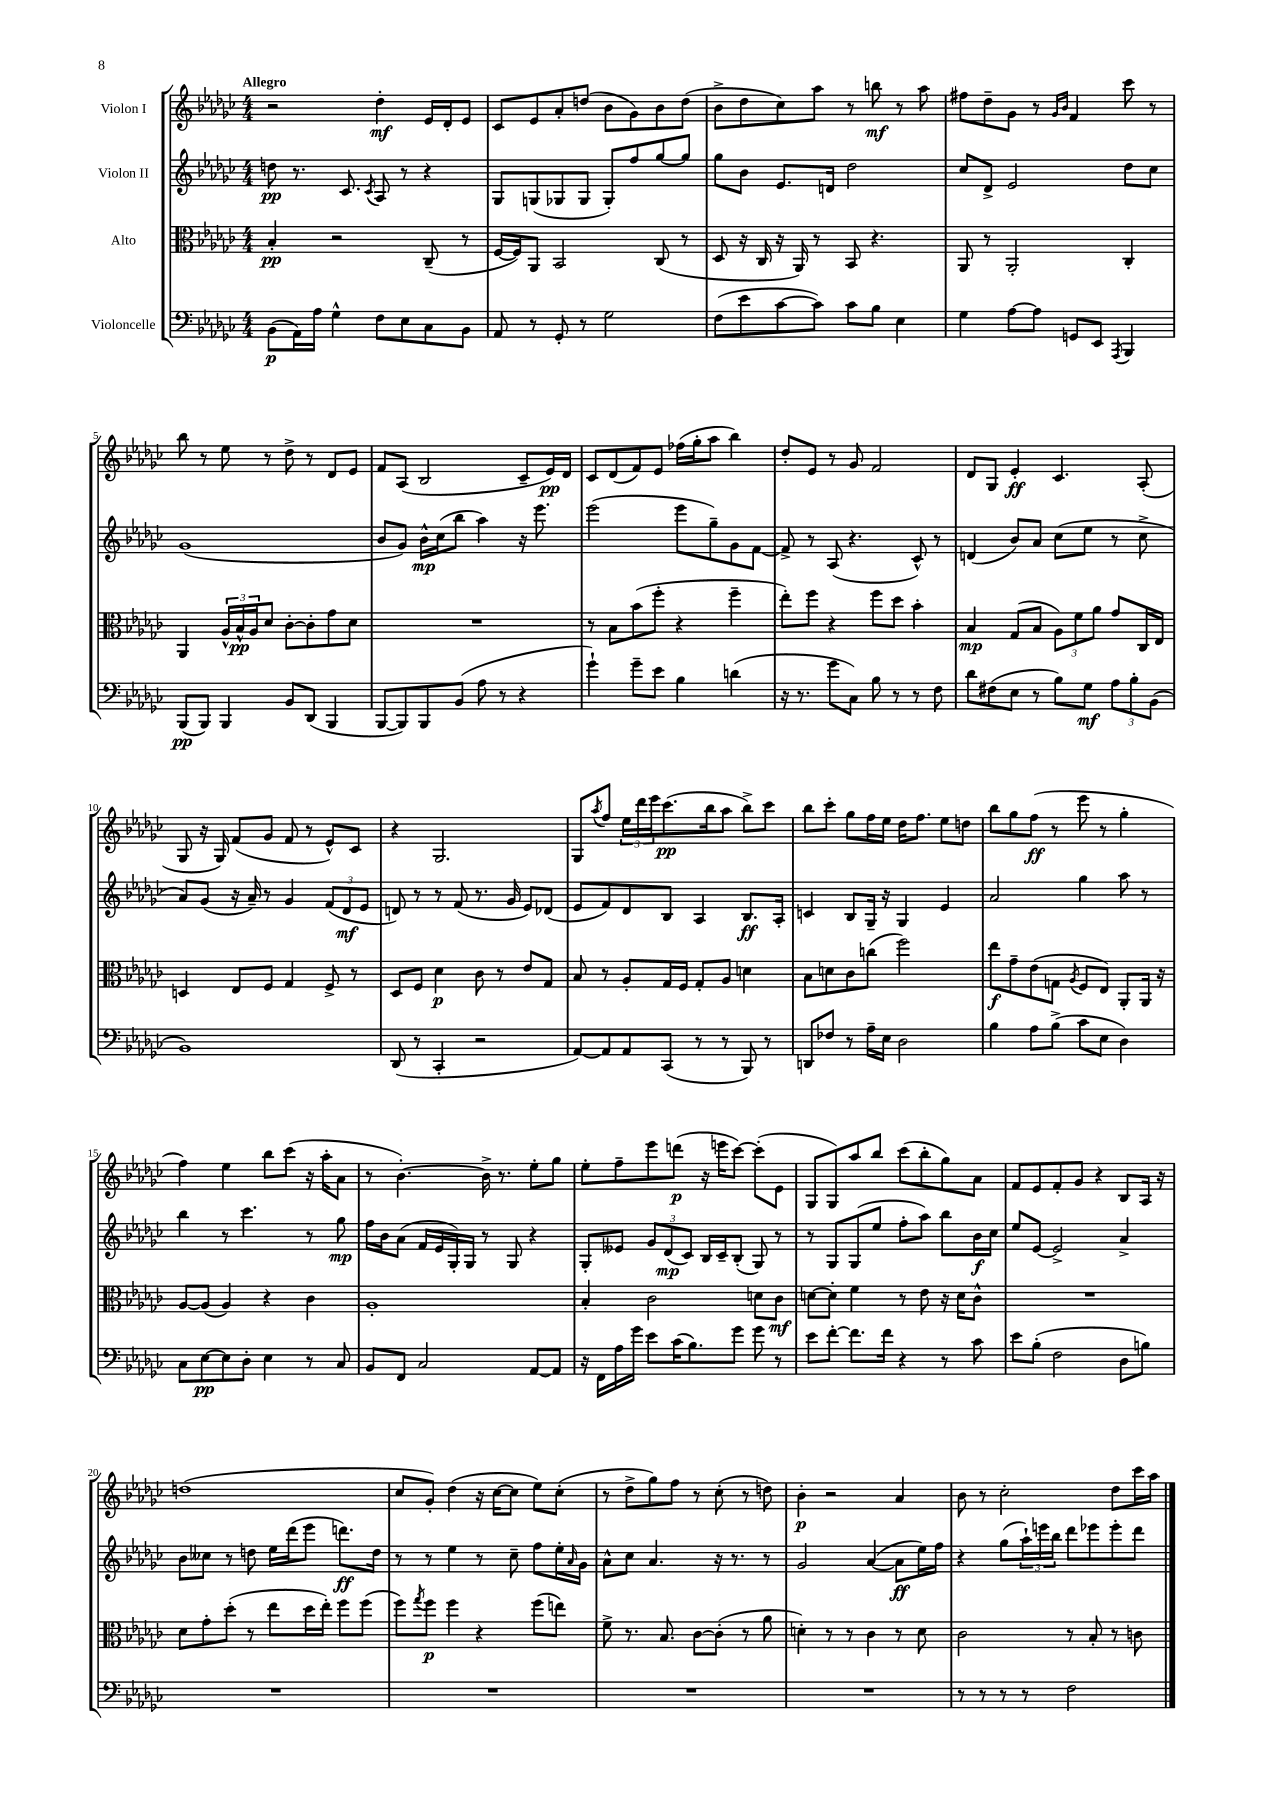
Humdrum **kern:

**kern	**dynam	**kern	**dynam	**kern	**dynam	**kern	**dynam
*part4	*part4	*part3	*part3	*part2	*part2	*part1	*part1
*staff4	*staff4	*staff3	*staff3	*staff2	*staff2	*staff1	*staff1
*I"Violoncelle	*	*I"Alto	*	*I"Violon II	*	*I"Violon I	*
*clefF4	*	*clefC3	*	*clefG2	*	*clefG2	*
*k[b-e-a-d-g-c-]	*	*k[b-e-a-d-g-c-]	*	*k[b-e-a-d-g-c-]	*	*k[b-e-a-d-g-c-]	*
*M4/4	*	*M4/4	*	*M4/4	*	*M4/4	*
=1	=1	=1	=1	=1	=1	=1	=1
!	!	!	!	!	!	!LO:TX:a:B:t=Allegro	!
(8BB-\L	p	4B-'/	pp	8ddn\	pp	2r	.
16AA-\L)	.	.	.	8.r	.	.	.
16A-\JJ	.	.	.	.	.	.	.
4G-^^\	.	2r	.	.	.	.	.
.	.	.	.	8.c-/	.	.	.
.	.	.	.	8qc-/	.	.	.
8F\L	.	.	.	8A-/	.	4dd-'\	mf
8E-\	.	.	.	8r	.	.	.
8C-\	.	(8C-~/	.	4r	.	16e-/LL	.
.	.	.	.	.	.	16d-'/J	.
8BB-\J	.	8r	.	.	.	8e-/J	.
=2	=2	=2	=2	=2	=2	=2	=2
8AA-/	.	[16F/LL	.	8G-/L	.	8c-/L	.
.	.	16F/J])	.	.	.	.	.
8r	.	8AA-/J	.	(8Gn/	.	8e-/	.
8GG-'/	.	2BB-/	.	8G-X/	.	8a-'/	.
8r	.	.	.	8G-/J	.	(8ddn/J	.
2G-\	.	.	.	8G-'/L)	.	8b-\L	.
.	.	.	.	8ff/	.	8g-\)	.
.	.	(8C-/	.	[8gg-/	.	8b-\	.
.	.	8r	.	8gg-/J]	.	(8dd\J	.
=3	=3	=3	=3	=3	=3	=3	=3
(8F\L	.	8D-/	.	8gg-\L	.	8b-^\L	.
8e-\	.	16r	.	8b-\J	.	8dd-\	.
.	.	16C-/	.	.	.	.	.
[8c-\	.	16r	.	8.e-/L	.	8cc-\)	.
.	.	16AA-/)	.	.	.	.	.
8c-\J])	.	8r	.	.	.	8aa-\J	.
.	.	.	.	16dn/Jk	.	.	.
8c-\L	.	8BB-/	.	2dd-\	.	8r	.
8B-\J	.	4.r	.	.	.	8bbn\	mf
4E-\	.	.	.	.	.	8r	.
.	.	.	.	.	.	8aa-\	.
=4	=4	=4	=4	=4	=4	=4	=4
4G-\	.	8AA-/	.	8cc-/L	.	8ff#X\L	.
.	.	8r	.	8d-^/J	.	8dd-~\	.
[8A-\L	.	2AA-'/	.	2e-/	.	8g-\J	.
8A-\J]	.	.	.	.	.	8r	.
.	.	.	.	.	.	16qqg-/LL	.
.	.	.	.	.	.	16qqb-/JJ	.
8GGn/L	.	.	.	.	.	4f/	.
8EE-/J	.	.	.	.	.	.	.
8qAAA-/	.	.	.	.	.	.	.
4BBB-/	.	4C-'/	.	8dd-\L	.	8ccc-\	.
.	.	.	.	8cc-\J	.	8r	.
!!LO:LB:g=z
=5	=5	=5	=5	=5	=5	=5	=5
(8BBB-/L	pp	4AA-/	.	(1g-	.	8bb-\	.
8BBB-/J)	.	.	.	.	.	8r	.
4BBB-/	.	24A-^^/LL	.	.	.	8ee-\	.
.	.	24B-^^/	pp	.	.	.	.
.	.	24A-/J	.	.	.	.	.
.	.	8d-/J	.	.	.	8r	.
8BB-/L	.	[8c-'\L	.	.	.	8dd-^\	.
(8DD-/J	.	8c-'\]	.	.	.	8r	.
4BBB-/	.	8g-\	.	.	.	8d-/L	.
.	.	8d-\J	.	.	.	8e-/J	.
=6	=6	=6	=6	=6	=6	=6	=6
[8BBB-/L	.	1r	.	8b-/L	.	8f/L	.
8BBB-/])	.	.	.	8g-/J)	.	(8A-/J	.
8BBB-/	.	.	.	16b-^^\LL	mp	2B-/	.
.	.	.	.	(16cc-\J	.	.	.
(8BB-/J	.	.	.	8bb-\J	.	.	.
8A-\	.	.	.	4aa-\)	.	.	.
8r	.	.	.	.	.	.	.
4r	.	.	.	16r	.	8c-~/L	.
.	.	.	.	8.eee-\	.	.	.
.	.	.	.	.	.	16e-/L)	pp
.	.	.	.	.	.	16d-/JJ	.
=7	=7	=7	=7	=7	=7	=7	=7
4g-`\)	.	8r	.	(2eee-\	.	8c-/L	.
.	.	8B-\L	.	.	.	(8d-/	.
8g-~\L	.	(8b-\	.	.	.	8f/)	.
8e-\J	.	8ff'\J	.	.	.	8e-/J	.
4B-\	.	4r	.	8eee-\L	.	(16ff-X\LL	.
.	.	.	.	.	.	16gg-'\J	.
.	.	.	.	8gg-~\)	.	8aa-\J	.
(4dn\	.	4ff~\	.	8g-\	.	4bb-\)	.
.	.	.	.	[8f\J	.	.	.
=8	=8	=8	=8	=8	=8	=8	=8
16r	.	8ee-'\L)	.	8f^/]	.	8dd-'/L	.
8.r	.	.	.	.	.	.	.
.	.	8ff\J	.	8r	.	8e-/J	.
8g-\L	.	4r	.	(8A-/	.	8r	.
8C-\J)	.	.	.	4.r	.	8g-/	.
8B-\	.	8ff\L	.	.	.	2f/	.
8r	.	8dd-\J	.	.	.	.	.
8r	.	4b-'\	.	8c-^^/)	.	.	.
8F\	.	.	.	8r	.	.	.
=9	=9	=9	=9	=9	=9	=9	=9
8d-\L	.	4B-/	mp	(4dn/	.	8d-/L	.
(8F#X\	.	.	.	.	.	8G-/J	.
8E-\J	.	(8G-/L	.	8b-/L)	.	4e-'/	ff
8r	.	8B-/J	.	8a-/J	.	.	.
8B-\L)	.	12A-\L)	.	(8cc-\L	.	4.c-/	.
.	.	12f\	.	.	.	.	.
8G-\J	mf	.	.	8ee-\J	.	.	.
.	.	12a-\J	.	.	.	.	.
12A-\L	.	8g-/L	.	8r	.	.	.
12B-'\	.	.	.	.	.	.	.
.	.	16C-/L	.	8cc-^\	.	(8A-'/	.
(12BB-\J	.	.	.	.	.	.	.
.	.	16E-/JJ	.	.	.	.	.
!!LO:LB:g=z
=10	=10	=10	=10	=10	=10	=10	=10
1BB-)	.	4Dn/	.	8a-/L)	.	8G-/	.
.	.	.	.	(8g-/J	.	16r	.
.	.	.	.	.	.	16G-/)	.
.	.	8E-/L	.	16r	.	(8f/L	.
.	.	.	.	16a-~/)	.	.	.
.	.	8F/J	.	8r	.	8g-/J	.
.	.	4G-/	.	4g-/	.	8f/	.
.	.	.	.	.	.	8r	.
.	.	8F^/	.	(12f/L	.	8e-^^/L)	.
.	.	.	.	12d-/	mf	.	.
.	.	8r	.	.	.	8c-/J	.
.	.	.	.	12e-/J	.	.	.
=11	=11	=11	=11	=11	=11	=11	=11
(8DD-/	.	8D-/L	.	8dn/)	.	4r	.
8r	.	8F/J	.	8r	.	.	.
4CC-'/	.	4d-\	p	8r	.	2.G-/	.
.	.	.	.	(8f/	.	.	.
2r	.	8c-\	.	8.r	.	.	.
.	.	8r	.	.	.	.	.
.	.	.	.	16g-/	.	.	.
.	.	8e-/L	.	8e-/L)	.	.	.
.	.	8G-/J	.	(8d-X/J	.	.	.
=12	=12	=12	=12	=12	=12	=12	=12
[8AA-/L)	.	8B-/	.	8e-/L	.	8G-/L	.
.	.	.	.	.	.	8qaa-/	.
8AA-/]	.	8r	.	8f/)	.	8ff/J	.
8AA-/	.	8A-'/L	.	8d-/	.	24ee-\LL	.
.	.	.	.	.	.	24ddd-\	.
.	.	.	.	.	.	24eee-\J	.
(8CC-/J	.	16G-/L	.	8B-/J	.	(8.ccc-\	pp
.	.	16F/JJ	.	.	.	.	.
8r	.	8G-'/L	.	4A-/	.	.	.
.	.	.	.	.	.	16bb-\k	.
8r	.	8A-/J	.	.	.	8aa-\J	.
8BBB-/)	.	4dn\	.	8.B-/L	ff	8bb-^\L)	.
8r	.	.	.	.	.	8ccc-\J	.
.	.	.	.	16A-'/Jk	.	.	.
=13	=13	=13	=13	=13	=13	=13	=13
8DDn/L	.	8B-\L	.	4cn/	.	8bb-\L	.
8F-X/J	.	8dn\	.	.	.	8ccc-'\J	.
8r	.	8c-\	.	8B-/L	.	8gg-\L	.
16A-~\LL	.	(8ccn\J	.	16G-~/Jk	.	16ff\L	.
16E-\JJ	.	.	.	16r	.	16ee-\JJ	.
2D-\	.	2ff\)	.	4G-/	.	16dd-\KL	.
.	.	.	.	.	.	8.ff\J	.
.	.	.	.	4e-/	.	8ee-\L	.
.	.	.	.	.	.	8ddn\J	.
=14	=14	=14	=14	=14	=14	=14	=14
4B-\	.	8ee-\L	f	2a-/	.	8bb-\L	.
.	.	8g-~\	.	.	.	8gg-\	.
8A-\L	.	(8e-\	.	.	.	(8ff\J	ff
(8B-^\J	.	8Gn\J	.	.	.	8r	.
.	.	8qA-/	.	.	.	.	.
8c-\L	.	8F/L	.	4gg-\	.	8eee-\	.
8E-\J	.	8E-/J)	.	.	.	8r	.
4D-\)	.	8AA-'/L	.	8aa-\	.	4gg-'\	.
.	.	16AA-/Jk	.	8r	.	.	.
.	.	16r	.	.	.	.	.
!!LO:LB:g=z
=15	=15	=15	=15	=15	=15	=15	=15
8C-\L	.	[8A-/L	.	4bb-\	.	4ff\)	.
[8E-\	pp	(8A-/J]	.	.	.	.	.
8E-\]	.	4A-/)	.	8r	.	4ee-\	.
8D-'\J	.	.	.	4.ccc-\	.	.	.
4E-\	.	4r	.	.	.	8bb-\L	.
.	.	.	.	.	.	(8ccc-\J	.
8r	.	4c-\	.	8r	.	16r	.
.	.	.	.	.	.	16aa-'\KL	.
8C-/	.	.	.	8gg-\	mp	8a-\J	.
=16	=16	=16	=16	=16	=16	=16	=16
8BB-/L	.	1A-'	.	16ff\LL	.	8r	.
.	.	.	.	16b-\J	.	.	.
8FF/J	.	.	.	(8a-\J	.	[4.b-'\)	.
2C-/	.	.	.	16f/LL	.	.	.
.	.	.	.	16e-/	.	.	.
.	.	.	.	16G-'/)	.	.	.
.	.	.	.	16G-/JJ	.	.	.
.	.	.	.	8r	.	16b-^\]	.
.	.	.	.	.	.	8.r	.
.	.	.	.	8G-/	.	.	.
[8AA-/L	.	.	.	4r	.	8ee-'\L	.
8AA-/J]	.	.	.	.	.	8gg-\J	.
=17	=17	=17	=17	=17	=17	=17	=17
16r	.	4B-'/	.	8G-'/L	.	8ee-'\L	.
16FF\LL	.	.	.	.	.	.	.
16A-\	.	.	.	8e--X/J	.	8ff~\	.
16g-\JJ	.	.	.	.	.	.	.
8e-\L	.	2c-\	.	12g-/L	.	8eee-\	.
.	.	.	.	(12d-/	mp	.	.
(16c-\K	.	.	.	.	.	(8dddn\J	p
.	.	.	.	12c-/J)	.	.	.
8.B-\)	.	.	.	.	.	.	.
.	.	.	.	16B-/LL	.	16r	.
.	.	.	.	16c-~/J	.	16eeen\KL	.
8g-\J	.	.	.	(8B-'/J	.	[8ccc-\J)	.
8g-\	.	8dn\L	.	8G-/)	.	(8ccc-'\L]	.
8r	.	8c-\J	mf	8r	.	8e-\J	.
=18	=18	=18	=18	=18	=18	=18	=18
8e-\L	.	[8dn\L	.	8r	.	8G-/L	.
[8f'\J	.	8d'\J]	.	8G-/L	.	8G-/)	.
8.f\L]	.	4f\	.	(8G-/	.	8aa-/	.
.	.	.	.	8ee-/J	.	8bb-/J	.
16f\Jk	.	.	.	.	.	.	.
4r	.	8r	.	8ff'\L	.	(8ccc-\L	.
.	.	8e-\	.	8aa-\J)	.	8bb-'\	.
8r	.	16r	.	8bb-\L	.	8gg-\)	.
.	.	16d\KL	.	.	.	.	.
8c-\	.	8c-^^\J	.	16b-\L	f	8a-\J	.
.	.	.	.	16cc-\JJ	.	.	.
=19	=19	=19	=19	=19	=19	=19	=19
8e-\L	.	1r	.	8ee-/L	.	8f/L	.
(8B-'\J	.	.	.	[8e-/J	.	8e-/	.
2F\	.	.	.	2e-^/]	.	8f'/	.
.	.	.	.	.	.	8g-/J	.
.	.	.	.	.	.	4r	.
8D-\L	.	.	.	4a-^/	.	8B-/L	.
8Bn\J)	.	.	.	.	.	16A-/Jk	.
.	.	.	.	.	.	16r	.
!!LO:LB:g=z
=20	=20	=20	=20	=20	=20	=20	=20
1r	.	8d-\L	.	8b-\L	.	(1ddn	.
.	.	8g-'\	.	8cc--X\J	.	.	.
.	.	(8dd-'\J	.	8r	.	.	.
.	.	8r	.	8ddn\	.	.	.
.	.	8ee-\L	.	16ee-\LL	.	.	.
.	.	.	.	(16ddd-\J	.	.	.
.	.	16dd-\L	.	8eee-\J	.	.	.
.	.	16ee-'\JJ)	.	.	.	.	.
.	.	8ff\L	.	8.dddn\L)	ff	.	.
.	.	(8ff\J	.	.	.	.	.
.	.	.	.	16dd\Jk	.	.	.
=21	=21	=21	=21	=21	=21	=21	=21
1r	.	8ff\L)	.	8r	.	8cc-/L	.
.	.	8qgg-/	.	.	.	.	.
.	.	8ff\J	p	8r	.	8g-'/J)	.
.	.	4ff\	.	4ee-\	.	(4dd-\	.
.	.	4r	.	8r	.	16r	.
.	.	.	.	.	.	[16cc-\KL	.
.	.	.	.	8cc-~\	.	8cc-\J]	.
.	.	(8ff\L	.	8ff\L	.	8ee-\L)	.
.	.	8een\J)	.	16ee-'\L	.	(8cc-'\J	.
.	.	.	.	16qqa-/	.	.	.
.	.	.	.	16g-\JJ	.	.	.
=22	=22	=22	=22	=22	=22	=22	=22
1r	.	8f^\	.	8a-^^\L	.	8r	.
.	.	8.r	.	8cc-\J	.	8dd-^\L	.
.	.	.	.	4.a-/	.	8gg-\)	.
.	.	8.B-/	.	.	.	.	.
.	.	.	.	.	.	8ff\J	.
.	.	[8c-\L	.	.	.	8r	.
.	.	(8c-'\J]	.	16r	.	(8cc-'\	.
.	.	.	.	8.r	.	.	.
.	.	8r	.	.	.	8r	.
.	.	8a-\	.	8r	.	8ddn\)	.
=23	=23	=23	=23	=23	=23	=23	=23
1r	.	4dn'\)	.	2g-/	.	4b-'\	p
.	.	8r	.	.	.	2r	.
.	.	8r	.	.	.	.	.
.	.	4c-\	.	([4a-/	.	.	.
.	.	8r	.	8a-\L]	ff	4a-/	.
.	.	8d\	.	16ee-\L)	.	.	.
.	.	.	.	16ff\JJ	.	.	.
=24	=24	=24	=24	=24	=24	=24	=24
8r	.	2c-\	.	4r	.	8b-\	.
8r	.	.	.	.	.	8r	.
8r	.	.	.	(8gg-\L	.	2cc-'\	.
8r	.	.	.	24aa-`\L)	.	.	.
.	.	.	.	24eeen\	.	.	.
.	.	.	.	24bb-\JJ	.	.	.
2F\	.	8r	.	8ddd-\L	.	.	.
.	.	8B-'/	.	8eee-X\	.	.	.
.	.	8r	.	8eee-'\	.	8dd-\L	.
.	.	8cn\	.	8ddd-\J	.	16ccc-\L	.
.	.	.	.	.	.	16aa-\JJ	.
==	==	==	==	==	==	==	==
*-	*-	*-	*-	*-	*-	*-	*-
